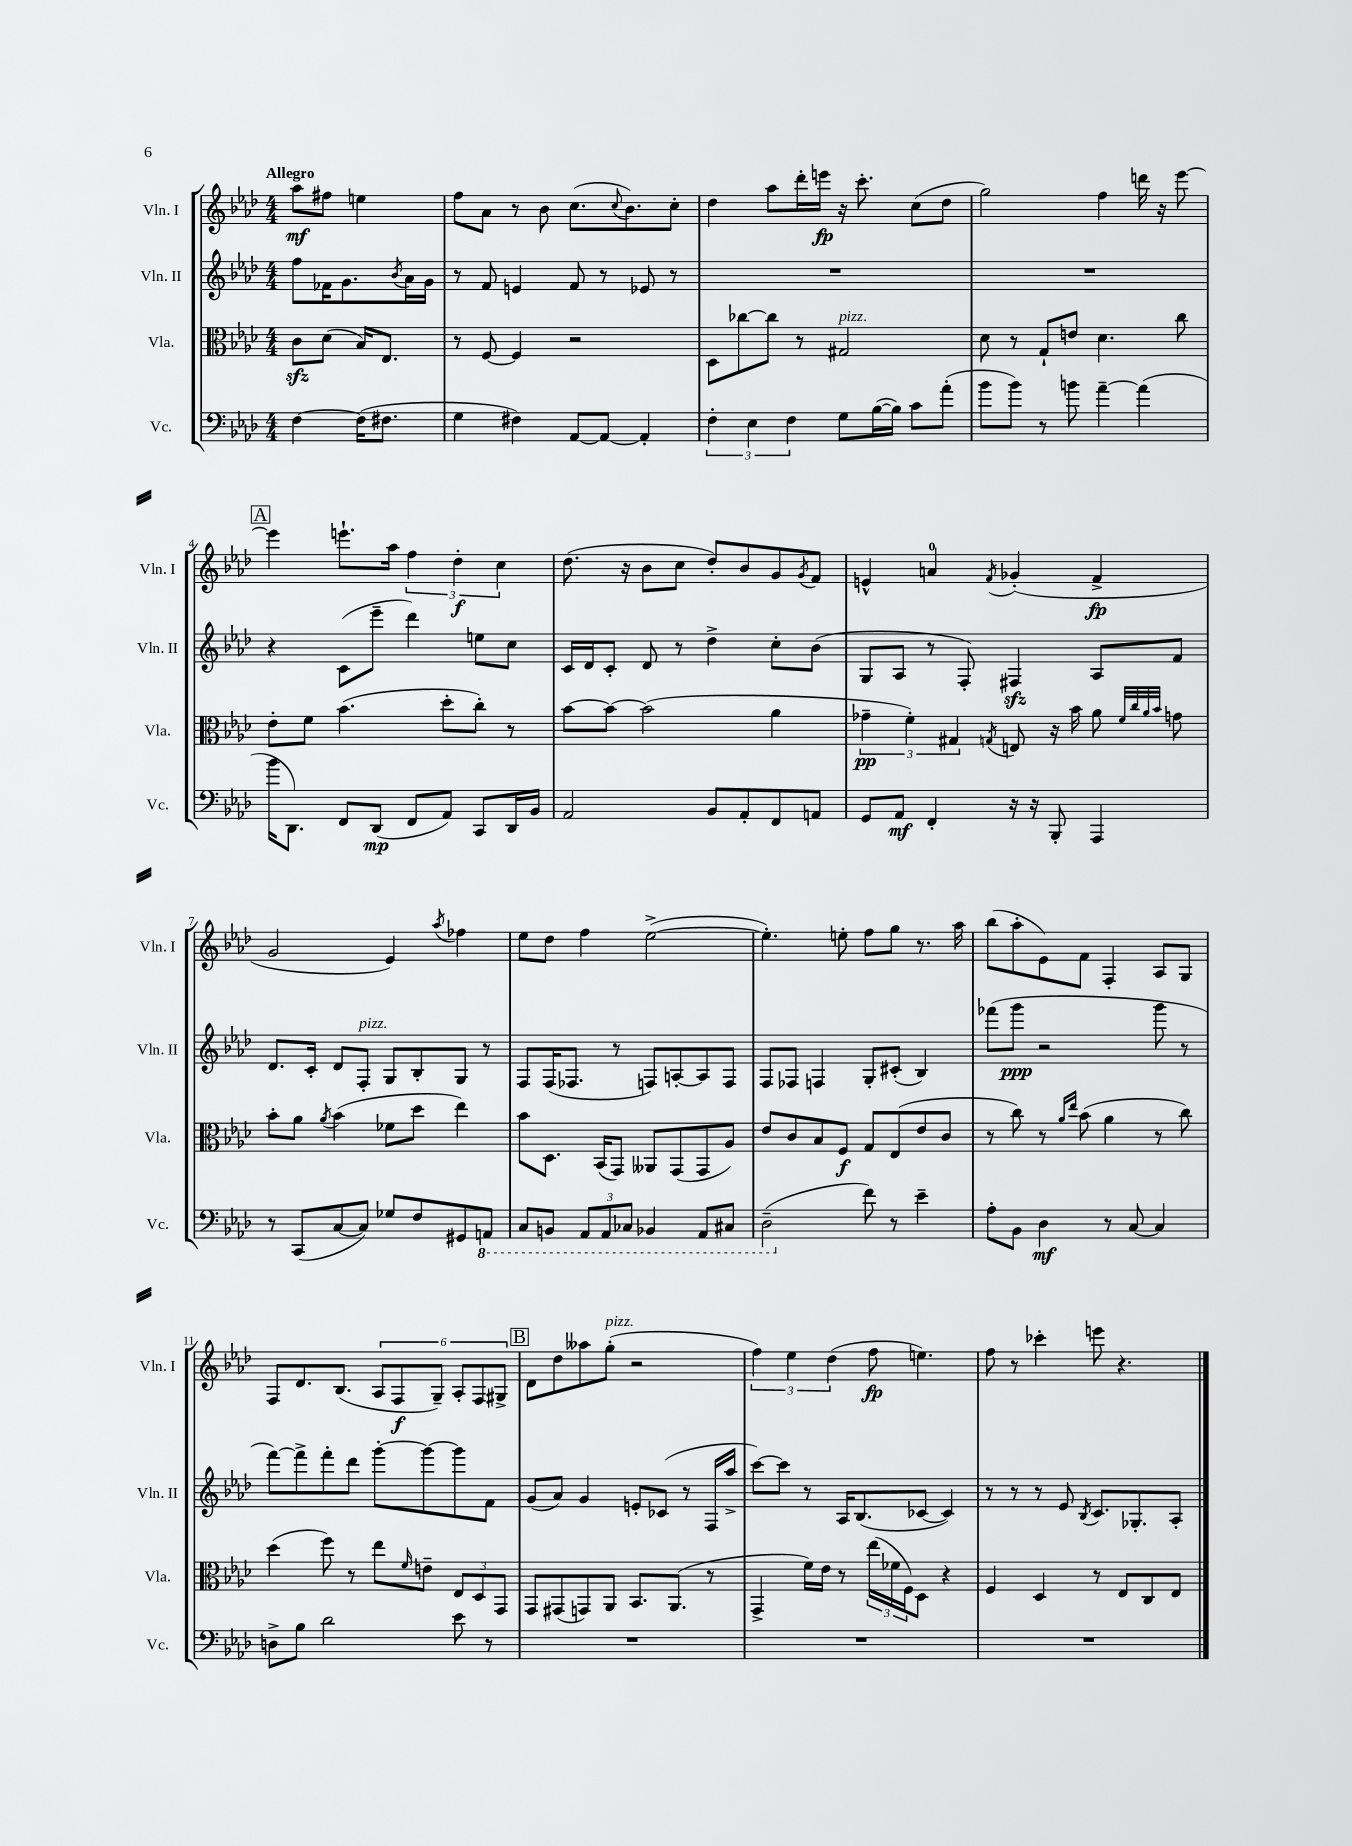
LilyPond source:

<<
\new StaffGroup <<
\new Staff = "s0" \with { instrumentName = "Vln. I" shortInstrumentName = "Vln. I" } {
    \clef treble \key aes \major \numericTimeSignature \time 4/4 \partial 2 \tempo "Allegro"
    aes''8\mf fis''8 e''4 |
    f''8 aes'8 r8 bes'8 c''8.( \appoggiatura { c''8 } bes'8.) c''8-. |
    des''4 aes''8 des'''16-. e'''16\fp r16 c'''8.-. c''8( des''8 |
    g''2) f''4 d'''16 r16 ees'''8~ |
    \mark \markup { \box "A" } ees'''4 e'''8.-! aes''16 \tuplet 3/2 { f''4 des''4-.\f c''4 } |
    des''8.( r16 bes'8 c''8 des''8-.) bes'8 g'8 \acciaccatura { g'8 } f'8 |
    e'4-^ a'4-0 \acciaccatura { f'8 } ges'4-.( f'4->\fp |
    g'2 ees'4) \acciaccatura { aes''8 } fes''4 |
    ees''8 des''8 f''4 ees''2~->( |
    ees''4.-.) e''8-. f''8 g''8 r8. aes''16 |
    bes''8( aes''8-. ees'8) f'8 f4-. aes8 g8 |
    f8 des'8. bes8.( \tuplet 6/4 { aes8 f8\f g8--) aes8-. f8 gis8-> } |
    \mark \markup { \box "B" } des'8 des''8 aeses''8 g''8-.^\markup { \italic "pizz." }( r2 |
    \tuplet 3/2 { f''4) ees''4 des''4( } f''8\fp e''4.) |
    f''8 r8 ces'''4-. e'''8 r4. \bar "|." |
}
\new Staff = "s1" \with { instrumentName = "Vln. II" shortInstrumentName = "Vln. II" } {
    \clef treble \key aes \major \numericTimeSignature \time 4/4 \partial 2
    f''8 fes'16 g'8. \acciaccatura { bes'8 } aes'16 g'16 |
    r8 f'8 e'4 f'8 r8 ees'8 r8 |
    R1 |
    R1 |
    \mark \markup { \box "A" } r4 c'8( ees'''8-- des'''4) e''8 c''8 |
    c'16 des'16 c'8-. des'8 r8 des''4-> c''8-. bes'8( |
    g8 aes8 r8 f8-.) fis4\sfz aes8 f'8 |
    des'8. c'16-. des'8 f8-.^\markup { \italic "pizz." } g8 bes8-. g8 r8 |
    f8 f16( fes8. r8 f8) a8~-. a8 f8 |
    f8 fes8 f4 g8-. cis'8-.( bes4) |
    fes'''8( g'''8\ppp r2 g'''8 r8 |
    f'''8~) f'''8-> f'''8-. des'''8 g'''8~-. g'''8~ g'''8 f'8 |
    \mark \markup { \box "B" } g'8( aes'8) g'4 e'8-. ces'8( r8 f16 aes''16-> |
    c'''8~) c'''8 r8 aes16 bes8.( ces'8~ ces'4) |
    r8 r8 r8 ees'8 \acciaccatura { bes8 } c'8. ges8.-. aes8-. \bar "|." |
}
\new Staff = "s2" \with { instrumentName = "Vla." shortInstrumentName = "Vla." } {
    \clef alto \key aes \major \numericTimeSignature \time 4/4 \partial 2
    c'8\sfz des'8( bes16) ees8. |
    r8 f8~ f4 r2 |
    des8 ces''8~ ces''8 r8 gis2^\markup { \italic "pizz." } |
    des'8 r8 g8-! e'8 des'4. c''8 |
    \mark \markup { \box "A" } ees'8-. f'8 bes'4.( des''8-. c''8-.) r8 |
    bes'8~ bes'8~ bes'2( aes'4 |
    \tuplet 3/2 { ges'4--\pp f'4-.) gis4 } \acciaccatura { g8 } e8 r16 bes'16 aes'8 \grace { f'32 c''32 aes'32 bes'32 } g'8 |
    bes'8-. aes'8 \acciaccatura { aes'8 } bes'4( fes'8 des''8 ees''4) |
    bes'8 des8. bes,16( g,8) aeses,8 g,8( g,8 aes8) |
    ees'8 c'8 bes8 f8\f g8 ees8( ees'8 c'8 |
    r8 c''8) r8 \grace { aes'16 ees''16 } bes'8( aes'4 r8 c''8) |
    des''4( f''8) r8 ees''8 \grace { f'16 } e'8-- \tuplet 3/2 { ees8 des8 g,8 } |
    \mark \markup { \box "B" } g,8 gis,8( g,8) aes,8 bes,8. aes,8.( r8 |
    g,4-> f'16) ees'16 r8 \tuplet 3/2 { ees''16( fes'16 f16) } des8 r4 |
    f4 des4 r8 ees8 c8 ees8 \bar "|." |
}
\new Staff = "s3" \with { instrumentName = "Vc." shortInstrumentName = "Vc." } {
    \clef bass \key aes \major \numericTimeSignature \time 4/4 \partial 2
    f4~ f16( fis8. |
    g4 fis4) aes,8~ aes,8~ aes,4-. |
    \tuplet 3/2 { f4-. ees4 f4 } g8 bes16~( bes16) c'8 aes'8-.( |
    bes'8 bes'8) r8 b'8 aes'4~-- aes'4( |
    \mark \markup { \box "A" } bes'16 des,8.) f,8 des,8\mp( f,8 aes,8) c,8 des,16 bes,16 |
    aes,2 bes,8 aes,8-. f,8 a,8 |
    g,8 aes,8\mf f,4-. r16 r16 bes,,8-. aes,,4 |
    r8 c,8( c8~ c8) ges8 f8 gis,8 \ottava #-1 a,,8 |
    c,8 b,,8 \tuplet 3/2 { aes,,8 aes,,8 ces,8 } bes,,4 aes,,8 cis,8 |
    des,2--( \ottava #0 f'8) r8 ees'4-- |
    aes8-. bes,8 des4\mf r8 c8~ c4 |
    d8-> bes8 des'2 ees'8 r8 |
    \mark \markup { \box "B" } R1 |
    R1 |
    R1 \bar "|." |
}
>>
>>
